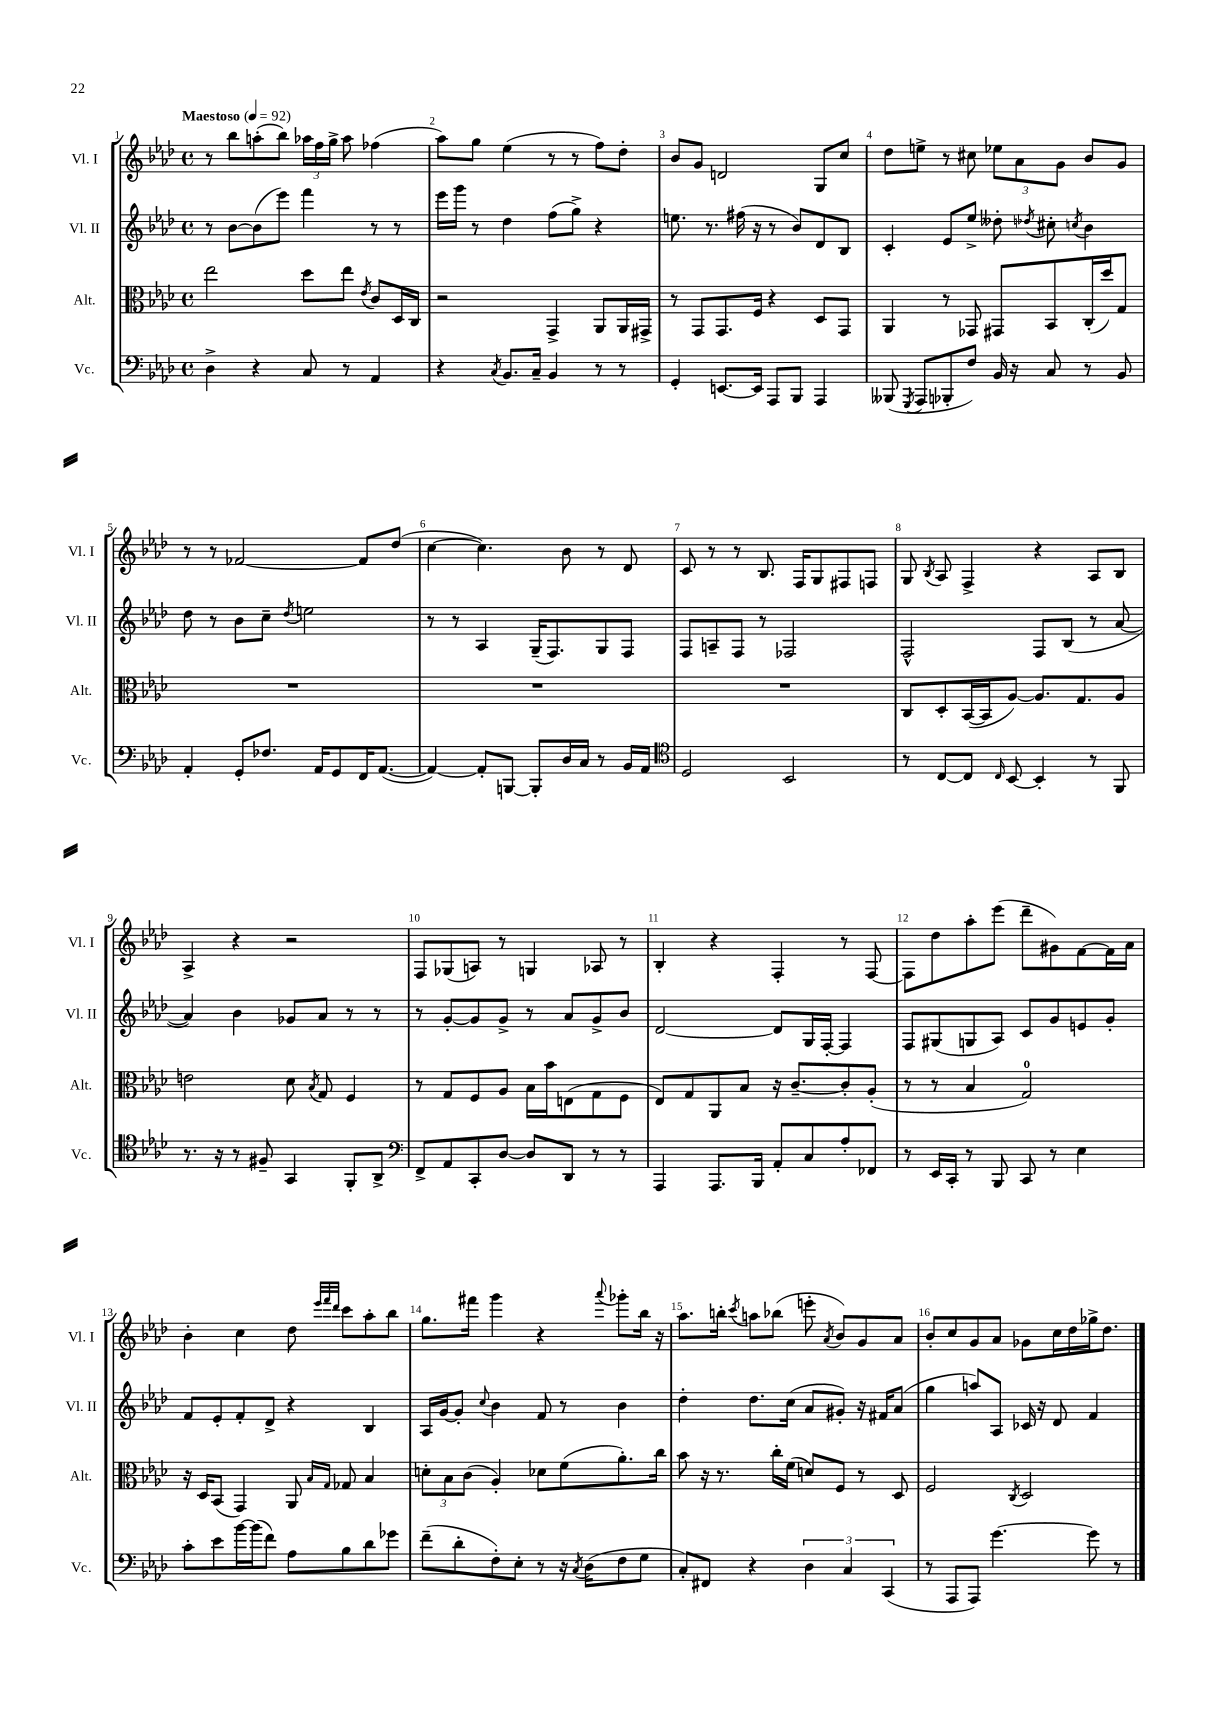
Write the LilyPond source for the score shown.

<<
\new StaffGroup <<
\new Staff = "s0" \with { instrumentName = "Vl. I" shortInstrumentName = "Vl. I" } {
    \clef treble \key aes \major \defaultTimeSignature \time 4/4 \tempo "Maestoso" 4 = 92
    \autoBeamOff r8 bes''8[ a''8-.( bes''8]) \tuplet 3/2 { aes''16[ f''16 g''16]-> } aes''8 fes''4( |
    aes''8[) g''8] ees''4( r8 r8 f''8[) des''8]-. |
    bes'8[ g'8] d'2 g8[ c''8] |
    des''8[ e''8]-> r8 cis''8 \tuplet 3/2 { ees''8[ aes'8 g'8] } bes'8[ g'8] |
    r8 r8 fes'2~ fes'8[ des''8]( |
    c''4~ c''4.) bes'8 r8 des'8 |
    c'8 r8 r8 bes8. f16[ g8 fis8 f8] |
    g8 \acciaccatura { bes8 } aes8 f4-> r4 aes8[ bes8] |
    aes4-> r4 r2 |
    f8[ ges8( a8]) r8 g4 aes8 r8 |
    bes4-. r4 f4-. r8 f8~ |
    f8[ des''8 aes''8-. ees'''8]( des'''8[-- gis'8) f'8~ f'16 aes'16] |
    bes'4-. c''4 des''8 \grace { ees'''32[ f'''32 des'''32] } c'''8[ aes''8-. bes''8] |
    g''8.[ fis'''16] g'''4 r4 \appoggiatura { aes'''8 } ges'''8[-. bes''16] r16 |
    aes''8.[ b''16]-. \acciaccatura { c'''8 } a''8[ bes''8]( e'''8-. \acciaccatura { aes'8 } bes'8[) g'8 aes'8] |
    bes'8[-. c''8 g'8 aes'8] ges'8[ c''16 des''16 ges''16-> des''8.] \bar "|." |
}
\new Staff = "s1" \with { instrumentName = "Vl. II" shortInstrumentName = "Vl. II" } {
    \clef treble \key aes \major \defaultTimeSignature \time 4/4
    \autoBeamOff r8 bes'8[~ bes'8( ees'''8]) f'''4 r8 r8 |
    ees'''16[ g'''16] r8 des''4 f''8[( g''8]->) r4 |
    e''8. r8. fis''16( r16 r8 bes'8[) des'8 bes8] |
    c'4-. ees'8[ ees''8]-> deses''8-. \acciaccatura { des''8 } cis''8-. \acciaccatura { c''8 } bes'4 |
    des''8 r8 bes'8[ c''8]-- \acciaccatura { des''8 } e''2 |
    r8 r8 aes4 g16[--( f8.) g8 f8] |
    f8[ a8-- f8] r8 fes2 |
    f2-^ f8[ bes8]( r8 aes'8~ |
    aes'4) bes'4 ges'8[ aes'8] r8 r8 |
    r8 g'8[~-. g'8 g'8]-> r8 aes'8[ g'8-> bes'8] |
    des'2~ des'8[ g16 f16]~-. f4 |
    f8[ gis8( g8 aes8]) c'8[ g'8 e'8 g'8]-. |
    f'8[ ees'8-. f'8-. des'8]-> r4 bes4 |
    aes16[ g'16~ g'8]-. \appoggiatura { c''8 } bes'4 f'8 r8 bes'4 |
    des''4-. des''8.[ c''16]( aes'8[ gis'8]-.) r16 fis'16[ aes'8]( |
    g''4 a''8[) aes8] ces'16 r16 des'8 f'4 \bar "|." |
}
\new Staff = "s2" \with { instrumentName = "Alt." shortInstrumentName = "Alt." } {
    \clef alto \key aes \major \defaultTimeSignature \time 4/4
    \autoBeamOff ees''2 des''8[ ees''8] \acciaccatura { ees'8 } c'8[ des16 c16] |
    r2 g,4-> aes,8[ aes,16 gis,16]-> |
    r8 g,8[ g,8. f16] r4 des8[ g,8] |
    aes,4 r8 ges,8 gis,8[ bes,8 c16-.( des''16) g8] |
    R1 |
    R1 |
    R1 |
    c8[ des8-. bes,16~( bes,16 aes8]~) aes8.[ g8. aes8] |
    e'2 des'8 \acciaccatura { bes8 } g8 f4 |
    r8 g8[ f8 aes8] bes16[ bes'16 e8( g8 f8] |
    ees8[) g8 aes,8 bes8] r16 c'8.[~-- c'8-. aes8]-.( |
    r8 r8 bes4 g2-0) |
    r16 des16[ bes,8]( g,4) aes,8 \grace { bes16[ g16] } ges8 bes4 |
    \tuplet 3/2 { d'8[-. bes8 c'8]( } aes4-.) des'8[ f'8( aes'8.-.) c''16] |
    bes'8 r16 r8. c''16[-. f'16]( d'8[) f8] r8 des8 |
    f2 \acciaccatura { c8 } des2 \bar "|." |
}
\new Staff = "s3" \with { instrumentName = "Vc." shortInstrumentName = "Vc." } {
    \clef bass \key aes \major \defaultTimeSignature \time 4/4
    \autoBeamOff des4-> r4 c8 r8 aes,4 |
    r4 \acciaccatura { c8 } bes,8.[ c16]-- bes,4 r8 r8 |
    g,4-. e,8.[~ e,16] aes,,8[ bes,,8] aes,,4 |
    beses,,8( \acciaccatura { g,,8 } aes,,8[ bes,,8-. f8]) bes,16 r16 c8 r8 bes,8 |
    aes,4-. g,8[-. fes8.] aes,16[ g,8 f,16 aes,8.]~( |
    aes,4~) aes,8[-. b,,8]~ b,,8[-. des16 c16] r8 bes,16[ aes,16] |
    \clef tenor des2 bes,2 |
    r8 c8[~ c8] \grace { c16 } bes,8~ bes,4-. r8 f,8 |
    r8. r16 r8 fis8-- g,4 f,8[-. aes,8]-> |
    \clef bass f,8[-> aes,8 c,8-. des8]~ des8[ des,8] r8 r8 |
    aes,,4 aes,,8.[ bes,,16] aes,8[-. c8 aes8-. fes,8] |
    r8 ees,16[ c,16]-. r8 bes,,8 c,8 r8 ees4 |
    c'8[-. ees'8 bes'16~ bes'16( f'8]) aes8[ bes8 des'8 ges'8] |
    f'8[--( des'8-. f8-.) ees8]-. r8 r16 \acciaccatura { c8 } des16[( f8 g8] |
    c8[-.) fis,8] r4 \tuplet 3/2 { des4 c4 c,4( } |
    r8 aes,,8[ aes,,8]) g'4.~ g'8 r8 \bar "|." |
}
>>
>>
\layout { \context { \Score \override BarNumber.break-visibility = ##(#f #t #t) barNumberVisibility = #all-bar-numbers-visible } }
